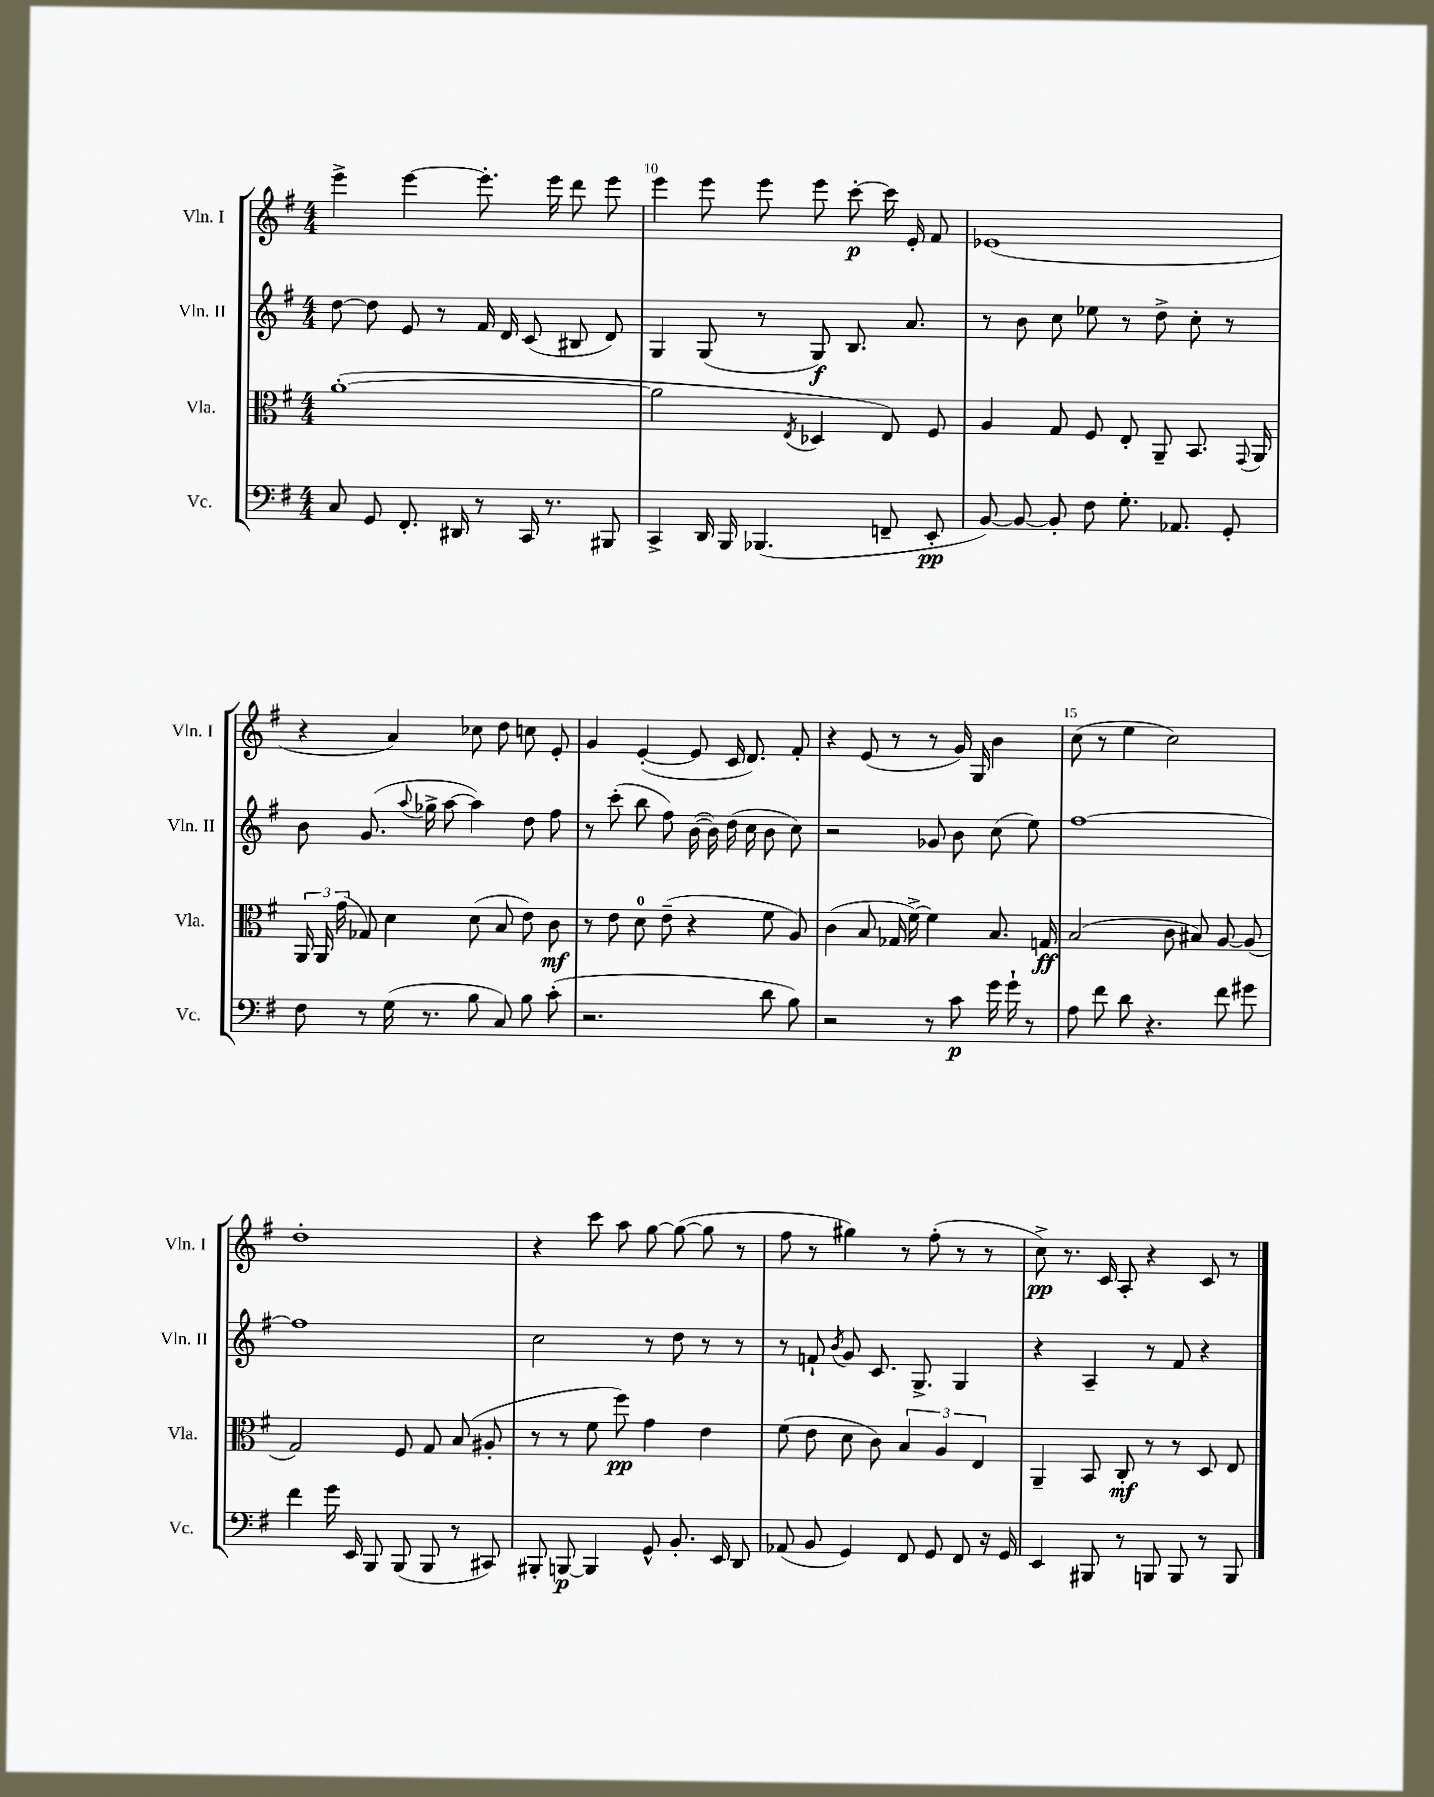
<<
\new StaffGroup <<
\new Staff = "s0" \with { instrumentName = "Vln. I" shortInstrumentName = "Vln. I" } {
    \clef treble \key g \major \numericTimeSignature \time 4/4
    \autoBeamOff e'''4-> e'''4~ e'''8.-. e'''16 d'''8 e'''8 |
    e'''4 e'''8 e'''8 e'''8 c'''8~-.\p c'''16 e'16-. fis'8 |
    ees'1( |
    r4 a'4) ces''8 d''8 c''8 e'8-. |
    g'4 e'4~-.( e'8 c'16 d'8.) fis'8-. |
    r4 e'8( r8 r8 g'16) g16 b'4 |
    c''8( r8 e''4 c''2) |
    d''1-. |
    r4 c'''8 a''8 g''8~ g''8~( g''8 r8 |
    fis''8 r8 gis''4) r8 fis''8-.( r8 r8 |
    c''8->\pp) r8. c'16 a8-. r4 c'8 r8 \bar "|." |
}
\new Staff = "s1" \with { instrumentName = "Vln. II" shortInstrumentName = "Vln. II" } {
    \clef treble \key g \major \numericTimeSignature \time 4/4
    \autoBeamOff d''8~ d''8 e'8 r8 fis'16 d'16 c'8( bis8 d'8) |
    g4 g8( r8 g8\f) b8. a'8. |
    r8 b'8 c''8 ees''8 r8 d''8-> c''8-. r8 |
    b'8 g'8.( \appoggiatura { a''8 } ges''16-> a''8~ a''4) d''8 fis''8 |
    r8 c'''8-.( b''8 fis''8) b'16~( b'16) d''16( c''16 b'8 c''8) |
    r2 ges'8 b'8 c''8( e''8) |
    fis''1~ |
    fis''1 |
    c''2 r8 d''8 r8 r8 |
    r8 f'8-! \acciaccatura { b'8 } g'8 c'8. g8.-> g4 |
    r4 a4-- r8 fis'8 r4 \bar "|." |
}
\new Staff = "s2" \with { instrumentName = "Vla." shortInstrumentName = "Vla." } {
    \clef alto \key g \major \numericTimeSignature \time 4/4
    \autoBeamOff a'1~-.( |
    a'2 \acciaccatura { e8 } des4 e8) fis8 |
    a4 g8 fis8 e8-. a,8-- b,8. \appoggiatura { g,8 } a,16 |
    \tuplet 3/2 { a,16 a,16 g'16( } ges8) d'4 d'8( b8 e'8) c'8\mf |
    r8 e'8 d'8-0 e'8--( r4 fis'8 a8) |
    c'4( b8 ges16 fis'16~->) fis'4 b8. g16\ff |
    b2( c'8 bis8) a8~ a8( |
    g2) fis8 g8 b8( ais8-. |
    r8 r8 fis'8 fis''8\pp) g'4 e'4 |
    fis'8( e'8 d'8 c'8) \tuplet 3/2 { b4 a4 e4 } |
    a,4-- b,8 c8-.\mf r8 r8 d8 e8 \bar "|." |
}
\new Staff = "s3" \with { instrumentName = "Vc." shortInstrumentName = "Vc." } {
    \clef bass \key g \major \numericTimeSignature \time 4/4
    \autoBeamOff c8 g,8 fis,8.-. dis,16 r8 c,16 r8. bis,,8 |
    c,4-> d,16 b,,16 bes,,4.( f,8-- e,8-.\pp |
    b,8~) b,8~ b,8-. fis8 g8.-. aes,8. g,8-. |
    fis8 r8 g16( r8. b8 c8) b8 c'8-.( |
    r2. d'8 b8) |
    r2 r8 c'8\p g'16 g'16-! r8 |
    a8 fis'8 d'8 r4. fis'8 gis'8 |
    fis'4 g'16 e,16 b,,8 b,,8( b,,8 r8 cis,8) |
    bis,,8-. b,,8~\p b,,4 g,8-^ b,8.-. e,16 d,8 |
    aes,8( b,8 g,4) fis,8 g,8 fis,8 r16 g,16 |
    e,4 bis,,8 r8 b,,8 b,,8 r8 b,,8 \bar "|." |
}
>>
>>
\layout { \context { \Score currentBarNumber = #9 \override BarNumber.break-visibility = ##(#f #t #t) barNumberVisibility = #(every-nth-bar-number-visible 5) } }
